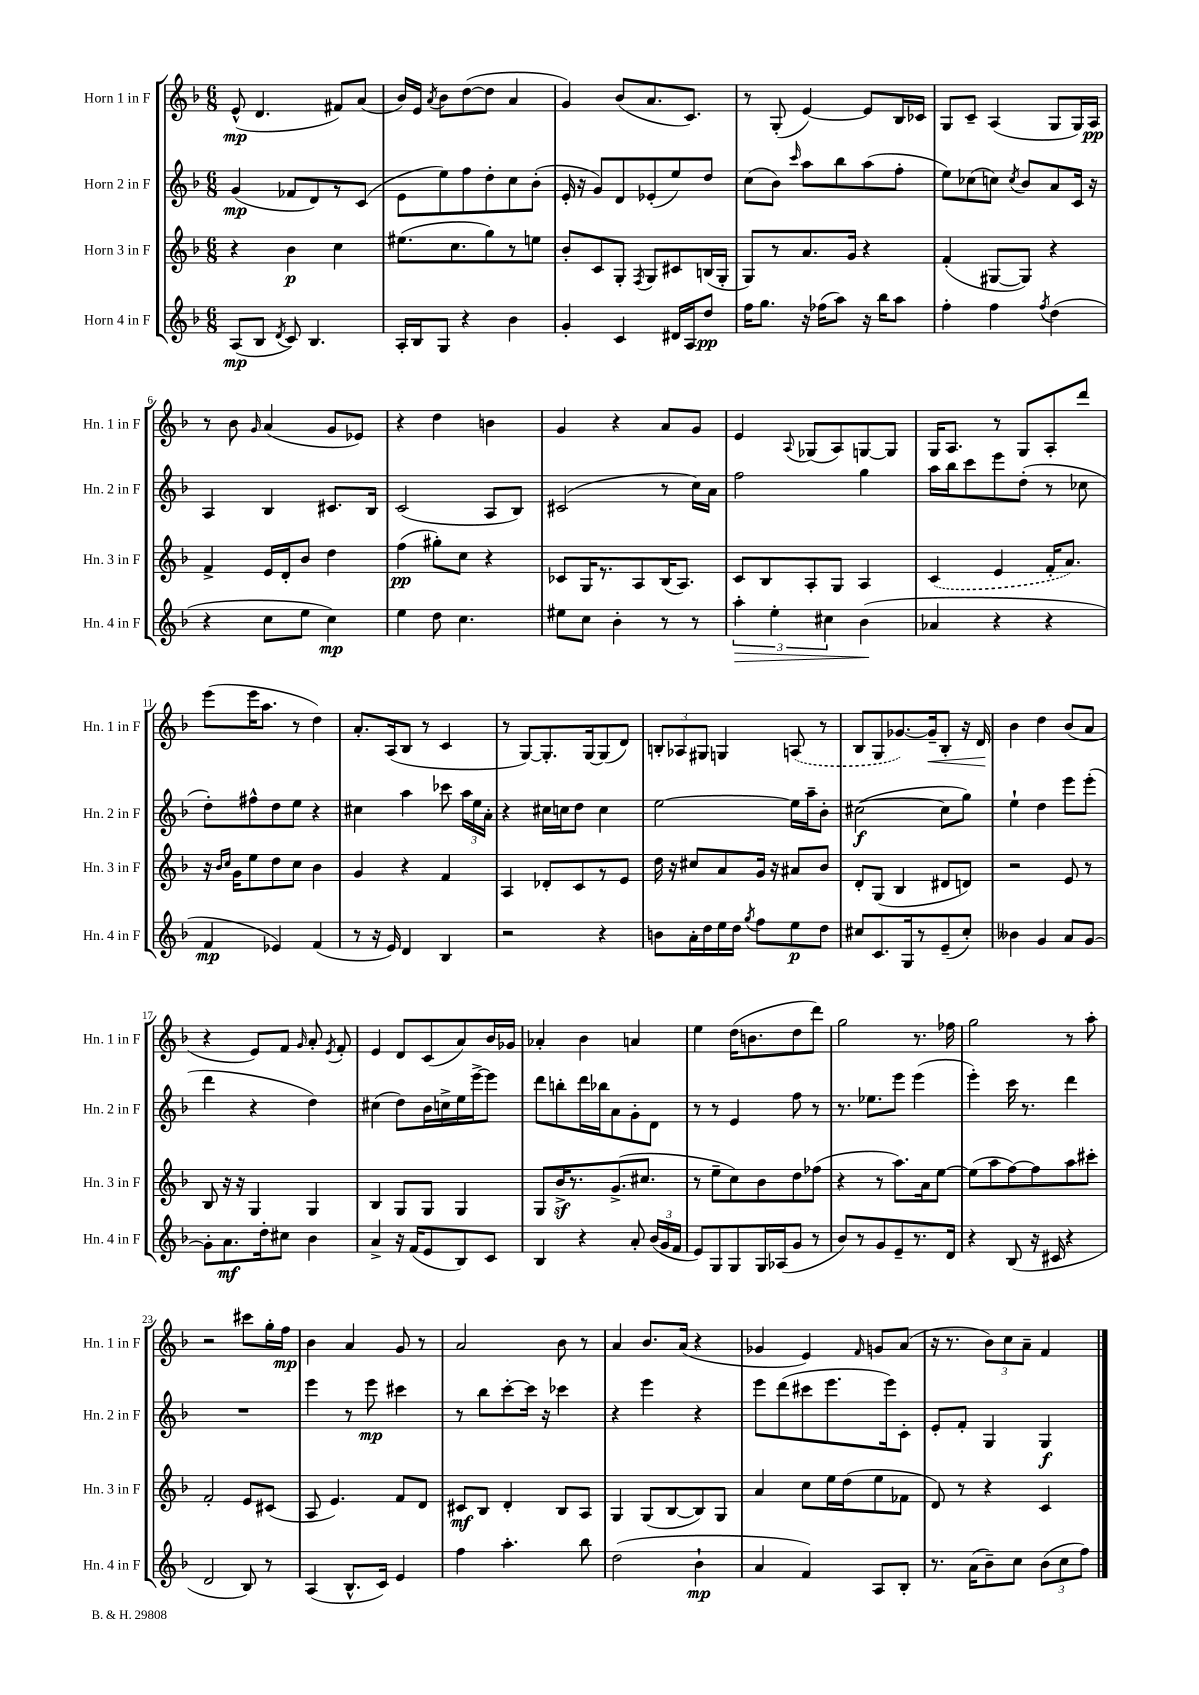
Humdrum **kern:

**kern	**dynam	**kern	**dynam	**kern	**dynam	**kern	**dynam
*part4	*part4	*part3	*part3	*part2	*part2	*part1	*part1
*staff4	*staff4	*staff3	*staff3	*staff2	*staff2	*staff1	*staff1
*I"Horn 4 in F	*	*I"Horn 3 in F	*	*I"Horn 2 in F	*	*I"Horn 1 in F	*
*I'Hn. 4 in F	*	*I'Hn. 3 in F	*	*I'Hn. 2 in F	*	*I'Hn. 1 in F	*
*clefG2	*	*clefG2	*	*clefG2	*	*clefG2	*
*k[b-]	*	*k[b-]	*	*k[b-]	*	*k[b-]	*
*M6/8	*	*M6/8	*	*M6/8	*	*M6/8	*
=1	=1	=1	=1	=1	=1	=1	=1
(8A/L	mp	4r	.	(4g/	mp	(8e^^/	mp
8B-/J	.	.	.	.	.	4.d/	.
8qd/	.	.	.	.	.	.	.
8c/)	.	4b-\	p	8f-X/L	.	.	.
4.B-/	.	.	.	8d/)	.	.	.
.	.	4cc\	.	8r	.	8f#X/L)	.
.	.	.	.	(8c/J	.	(8a/J	.
=2	=2	=2	=2	=2	=2	=2	=2
16A'/LL	.	(8.ee#X\L	.	8e\L	.	16b-/LL)	.
16B-/J	.	.	.	.	.	16e/JJ	.
.	.	.	.	.	.	8qa/	.
8G/J	.	.	.	8ee\)	.	8b-\L	.
.	.	8.cc\	.	.	.	.	.
4r	.	.	.	8ff\	.	([8dd\	.
.	.	8gg\)	.	8dd'\	.	8dd\J]	.
4b-\	.	8r	.	8cc\	.	4a/	.
.	.	8een\J	.	(8b-'\J	.	.	.
=3	=3	=3	=3	=3	=3	=3	=3
4g'/	.	8b-'/L	.	16e'/	.	4g/)	.
.	.	.	.	16r	.	.	.
.	.	8c/	.	8g/L)	.	.	.
4c/	.	8G'/J	.	8d/	.	(8b-/L	.
.	.	8qF/	.	.	.	.	.
.	.	8G/L	.	(8e-X'/	.	8.a/	.
16d#X/LL	.	8c#X/	.	8ee/)	.	.	.
16A/J	.	.	.	.	.	8.c/J)	.
8dd/J	pp	(16Bn/L	.	8dd/J	.	.	.
.	.	16G'/JJ	.	.	.	.	.
=4	=4	=4	=4	=4	=4	=4	=4
16ff\KL	.	8G/L)	.	(8cc\L	.	8r	.
8.gg\J	.	.	.	.	.	.	.
.	.	8r	.	8b-\J)	.	(8G'/	.
.	.	.	.	16qqccc/	.	.	.
16r	.	8.a/	.	8aa\L	.	[4e/)	.
(16ff-X\KL	.	.	.	.	.	.	.
8aa\J)	.	.	.	8bb-\	.	.	.
.	.	16g/Jk	.	.	.	.	.
16r	.	4r	.	(8aa\	.	8e/L]	.
16bb-\KL	.	.	.	.	.	.	.
8aa\J	.	.	.	8ff'\J	.	16B-/L	.
.	.	.	.	.	.	16c-X/JJ	.
=5	=5	=5	=5	=5	=5	=5	=5
4ff'\	.	(4f'/	.	8ee\L)	.	8G/L	.
.	.	.	.	(8cc-X\	.	8c~/J	.
4ff\	.	[8G#X/L	.	8ccn\J)	.	(4A/	.
.	.	.	.	8qcc/	.	.	.
.	.	8G#/J])	.	8b-/L	.	.	.
8qff/	.	.	.	.	.	.	.
(4dd\	.	4r	.	8a/	.	8G/L	.
.	.	.	.	16c/Jk	.	16G/L)	.
.	.	.	.	16r	.	16A/JJ	pp
!!LO:LB:g=z
=6	=6	=6	=6	=6	=6	=6	=6
4r	.	4f^/	.	4A/	.	8r	.
.	.	.	.	.	.	8b-\	.
.	.	.	.	.	.	16qqg/	.
8cc\L	.	16e/LL	.	4B-/	.	(4a/	.
.	.	16d'/J	.	.	.	.	.
8ee\J	.	8b-/J	.	.	.	.	.
4cc\)	mp	4dd\	.	8.c#X/L	.	8g/L	.
.	.	.	.	.	.	8e-X/J)	.
.	.	.	.	16B-/Jk	.	.	.
=7	=7	=7	=7	=7	=7	=7	=7
4ee\	.	(4ff\	pp	(2c/	.	4r	.
8dd\	.	8gg#X'\L)	.	.	.	4dd\	.
4.cc\	.	8cc\J	.	.	.	.	.
.	.	4r	.	8A/L	.	4bn\	.
.	.	.	.	8B-/J)	.	.	.
=8	=8	=8	=8	=8	=8	=8	=8
8ee#X\L	.	8c-X/L	.	(2c#X/	.	4g/	.
8cc\J	.	16G/K	.	.	.	.	.
.	.	8.r	.	.	.	.	.
4b-'\	.	.	.	.	.	4r	.
.	.	8A/	.	.	.	.	.
8r	.	(16B-/K	.	8r	.	8a/L	.
.	.	8.A/J)	.	.	.	.	.
8r	.	.	.	16cc\LL)	.	8g/J	.
.	.	.	.	16a\JJ	.	.	.
=9	=9	=9	=9	=9	=9	=9	=9
!	!LO:HP:b	!	!	!	!	!	!
6aa'\	>	8c/L	.	2ff\	.	4e/	.
.	.	8B-/	.	.	.	.	.
6ee'\	.	.	.	.	.	.	.
.	.	.	.	.	.	8qqA/	.
.	.	8A'/	.	.	.	(8G-X/L	.
6cc#X\	.	.	.	.	.	.	.
.	.	8G/J	.	.	.	8A/)	.
(4b-\	.	4A/	.	4gg\	.	[8Gn/	.
.	.	.	.	.	.	8G/J]	.
.	]	.	.	.	.	.	.
=10	=10	=10	=10	=10	=10	=10	=10
4a-X/	.	(4c/	.	16aa\LL	.	16G/KL	.
.	.	.	.	16bb-\J	.	8.A/J	.
.	.	.	.	8ccc\	.	.	.
4r	.	4e/	.	8eee\	.	8r	.
.	.	.	.	(8dd'\J	.	8G/L	.
4r	.	16f'/KL	.	8r	.	8A'/	.
.	.	8.a/J)	.	.	.	.	.
.	.	.	.	8cc-X\	.	8ddd/J	.
!!LO:LB:g=z
=11	=11	=11	=11	=11	=11	=11	=11
4f/	mp	16r	.	8dd'\L)	.	(8eee\L	.
.	.	16qqb-/LL	.	.	.	.	.
.	.	16qqcc/JJ	.	.	.	.	.
.	.	16g\KL	.	.	.	.	.
.	.	8ee\	.	8ff#X^^\	.	16eee\K	.
.	.	.	.	.	.	8.aa\J	.
4e-X/)	.	8dd\	.	8dd\	.	.	.
.	.	8cc\J	.	8ee\J	.	8r	.
(4f/	.	4b-\	.	4r	.	4dd\)	.
=12	=12	=12	=12	=12	=12	=12	=12
8r	.	4g/	.	4cc#X\	.	8.a'/L	.
16r	.	.	.	.	.	.	.
16e/)	.	.	.	.	.	(16A/k	.
4d/	.	4r	.	4aa\	.	8B-/J	.
.	.	.	.	.	.	8r	.
4B-/	.	4f/	.	8ccc-X\	.	4c/	.
.	.	.	.	24aa\LL	.	.	.
.	.	.	.	24ee\	.	.	.
.	.	.	.	24a'\JJ	.	.	.
=13	=13	=13	=13	=13	=13	=13	=13
2r	.	4A/	.	4r	.	8r	.
.	.	.	.	.	.	[8G/L)	.
.	.	8d-X'/L	.	16cc#X\LL	.	8.G'/]	.
.	.	.	.	16ccn\J	.	.	.
.	.	8c/	.	8dd\J	.	.	.
.	.	.	.	.	.	[16G/k	.
4r	.	8r	.	4cc\	.	(8G/]	.
.	.	8e/J	.	.	.	8d/J)	.
=14	=14	=14	=14	=14	=14	=14	=14
8bn\L	.	16dd\	.	[2ee\	.	12Bn'/L	.
.	.	16r	.	.	.	.	.
.	.	.	.	.	.	12A-X/	.
16a'\L	.	8cc#X/L	.	.	.	.	.
.	.	.	.	.	.	12G#X/J	.
16dd\	.	.	.	.	.	.	.
16ee\	.	8a/	.	.	.	4Gn/	.
16dd\JJ	.	.	.	.	.	.	.
8qgg/	.	.	.	.	.	.	.
8ff\L	.	16g/Jk	.	.	.	.	.
.	.	16r	.	.	.	.	.
8ee\	p	8a#X/L	.	16ee\LL]	.	(8An/	.
.	.	.	.	16aa~\J	.	.	.
8dd\J	.	8b-/J	.	8b-'\J	.	8r	.
=15	=15	=15	=15	=15	=15	=15	=15
8cc#X/L	.	8d'/L	.	([2cc#X\	f	8B-/L	.
8.c/	.	(8G/J	.	.	.	8G/	.
.	.	4B-/	.	.	.	[8.g-X/)	.
16G/k	.	.	.	.	.	.	.
8r	.	.	.	.	.	.	.
!	!	!	!	!	!	!	!LO:HP:b
.	.	.	.	.	.	16g-~/k]	<
(8e~/	.	8d#X/L	.	8cc#\L]	.	8B-'/J	.
8cc#'/J)	.	8dn/J)	.	8gg\J)	.	16r	.
.	.	.	.	.	.	16d/	.
.	.	.	.	.	.	.	[
=16	=16	=16	=16	=16	=16	=16	=16
4b--X\	.	2r	.	4ee`\	.	4b-\	.
4g/	.	.	.	4dd\	.	4dd\	.
8a/L	.	8e/	.	8eee\L	.	(8b-/L	.
[8g/J	.	8r	.	(8eee'\J	.	8a/J	.
!!LO:LB:g=z
=17	=17	=17	=17	=17	=17	=17	=17
8g'\L]	.	8B-/	.	4ddd\	.	4r	.
8.a\	mf	16r	.	.	.	.	.
.	.	16r	.	.	.	.	.
.	.	4G/	.	4r	.	8e/L)	.
16dd'\k	.	.	.	.	.	.	.
8cc#X\J	.	.	.	.	.	8f/J	.
.	.	.	.	.	.	16qqg/	.
4b-\	.	4G/	.	4dd\)	.	8a'/	.
.	.	.	.	.	.	8qe/	.
.	.	.	.	.	.	8f'/	.
=18	=18	=18	=18	=18	=18	=18	=18
4a^/	.	4B-/	.	(4cc#X\	.	4e/	.
16r	.	8G/L	.	8dd\L)	.	8d/L	.
(16f/KL	.	.	.	.	.	.	.
8e/	.	8G/J	.	16b-\L	.	(8c/	.
.	.	.	.	16ccn^\	.	.	.
8B-/)	.	4G/	.	16ee\	.	8a/)	.
.	.	.	.	[16eee^\J	.	.	.
8c/J	.	.	.	8eee\J]	.	16b-/L	.
.	.	.	.	.	.	16g-X/JJ	.
=19	=19	=19	=19	=19	=19	=19	=19
4B-/	.	8G/L	.	8ddd\L	.	4a-X'/	.
.	.	16b-z^/K	.	8bbn'\	.	.	.
.	.	8.r	.	.	.	.	.
4r	.	.	.	16ddd\L	.	4b-\	.
.	.	.	.	16bb-X\J	.	.	.
.	.	(8.g^/	.	8a\	.	.	.
8a'/	.	.	.	8g'\	.	4an/	.
.	.	8.cc#X/J	.	.	.	.	.
(24b-/LL	.	.	.	8d\J	.	.	.
24g/	.	.	.	.	.	.	.
24f/JJ	.	.	.	.	.	.	.
=20	=20	=20	=20	=20	=20	=20	=20
8e/L)	.	8r	.	8r	.	4ee\	.
8G/	.	8ee~\L	.	8r	.	.	.
8G/	.	8cc\)	.	4e/	.	(16dd\KL	.
.	.	.	.	.	.	8.bn\	.
16G/L	.	8b-\	.	.	.	.	.
(16A-X/J	.	.	.	.	.	.	.
8g/J	.	8dd\	.	8ff\	.	8dd\	.
8r	.	(8ff-X\J	.	8r	.	8ddd\J)	.
=21	=21	=21	=21	=21	=21	=21	=21
8b-/L)	.	4r	.	8.r	.	2gg\	.
8r	.	.	.	.	.	.	.
.	.	.	.	8.ee-X\L	.	.	.
8g/	.	8r	.	.	.	.	.
8e~/	.	8.aa\L)	.	8eee\J	.	.	.
8.r	.	.	.	(4eee\	.	8.r	.
.	.	16a\k	.	.	.	.	.
.	.	[8ee\J	.	.	.	.	.
16d/Jk	.	.	.	.	.	16ff-X\	.
=22	=22	=22	=22	=22	=22	=22	=22
4r	.	(8ee\L]	.	4eee'\)	.	2gg\	.
.	.	8aa\	.	.	.	.	.
(8B-/	.	[8ff\)	.	16ccc\	.	.	.
.	.	.	.	8.r	.	.	.
16r	.	8ff\]	.	.	.	.	.
16c#X/	.	.	.	.	.	.	.
4r	.	8aa\	.	4ddd\	.	8r	.
.	.	8ccc#X'\J	.	.	.	8aa'\	.
!!LO:LB:g=z
=23	=23	=23	=23	=23	=23	=23	=23
2d/	.	2f'/	.	2.r	.	2r	.
8B-/)	.	8e/L	.	.	.	8ccc#X\L	.
8r	.	(8c#X/J	.	.	.	16gg'\L	.
.	.	.	.	.	.	16ff\JJ	mp
=24	=24	=24	=24	=24	=24	=24	=24
(4A/	.	8A/	.	4eee\	.	4b-\	.
.	.	4.e/)	.	.	.	.	.
8.B-^^/L	.	.	.	8r	.	4a/	.
.	.	.	.	8eee\	mp	.	.
16c/Jk)	.	.	.	.	.	.	.
4e/	.	8f/L	.	4ccc#X\	.	8g/	.
.	.	8d/J	.	.	.	8r	.
=25	=25	=25	=25	=25	=25	=25	=25
4ff\	.	8c#X/L	mf	8r	.	2a/	.
.	.	8B-/J	.	8bb-\L	.	.	.
4.aa'\	.	4d'/	.	[8ccc'\	.	.	.
.	.	.	.	16ccc\Jk]	.	.	.
.	.	.	.	16r	.	.	.
.	.	8B-/L	.	4ccc-X\	.	8b-\	.
8bb-\	.	8A/J	.	.	.	8r	.
=26	=26	=26	=26	=26	=26	=26	=26
(2dd\	.	4G/	.	4r	.	4a/	.
.	.	(8G/L	.	4eee\	.	8.b-/L	.
.	.	[8B-/	.	.	.	.	.
.	.	.	.	.	.	(16a/Jk	.
4b-`\	mp	8B-/])	.	4r	.	4r	.
.	.	8G/J	.	.	.	.	.
=27	=27	=27	=27	=27	=27	=27	=27
4a/	.	4a/	.	8eee\L	.	4g-X/	.
.	.	.	.	(8ddd\	.	.	.
4f/)	.	8cc\L	.	8ccc#X\	.	4e/)	.
.	.	16ee\L	.	8.eee\	.	.	.
.	.	(16dd\J	.	.	.	.	.
.	.	.	.	.	.	16qqf/	.
8A/L	.	8ee\	.	.	.	8gn/L	.
.	.	.	.	16eee\k)	.	.	.
8B-'/J	.	8f-X\J	.	8c'\J	.	(8a/J	.
=28	=28	=28	=28	=28	=28	=28	=28
8.r	.	8d/)	.	8e'/L	.	16r	.
.	.	.	.	.	.	8.r	.
.	.	8r	.	8f'/J	.	.	.
(16a\KL	.	.	.	.	.	.	.
8b-~\)	.	4r	.	4G/	.	12b-\L)	.
.	.	.	.	.	.	12cc\	.
8cc\J	.	.	.	.	.	.	.
.	.	.	.	.	.	12a~\J	.
(12b-\L	.	4c/	.	4G/	f	4f/	.
12cc\	.	.	.	.	.	.	.
12ff\J)	.	.	.	.	.	.	.
==	==	==	==	==	==	==	==
*-	*-	*-	*-	*-	*-	*-	*-
